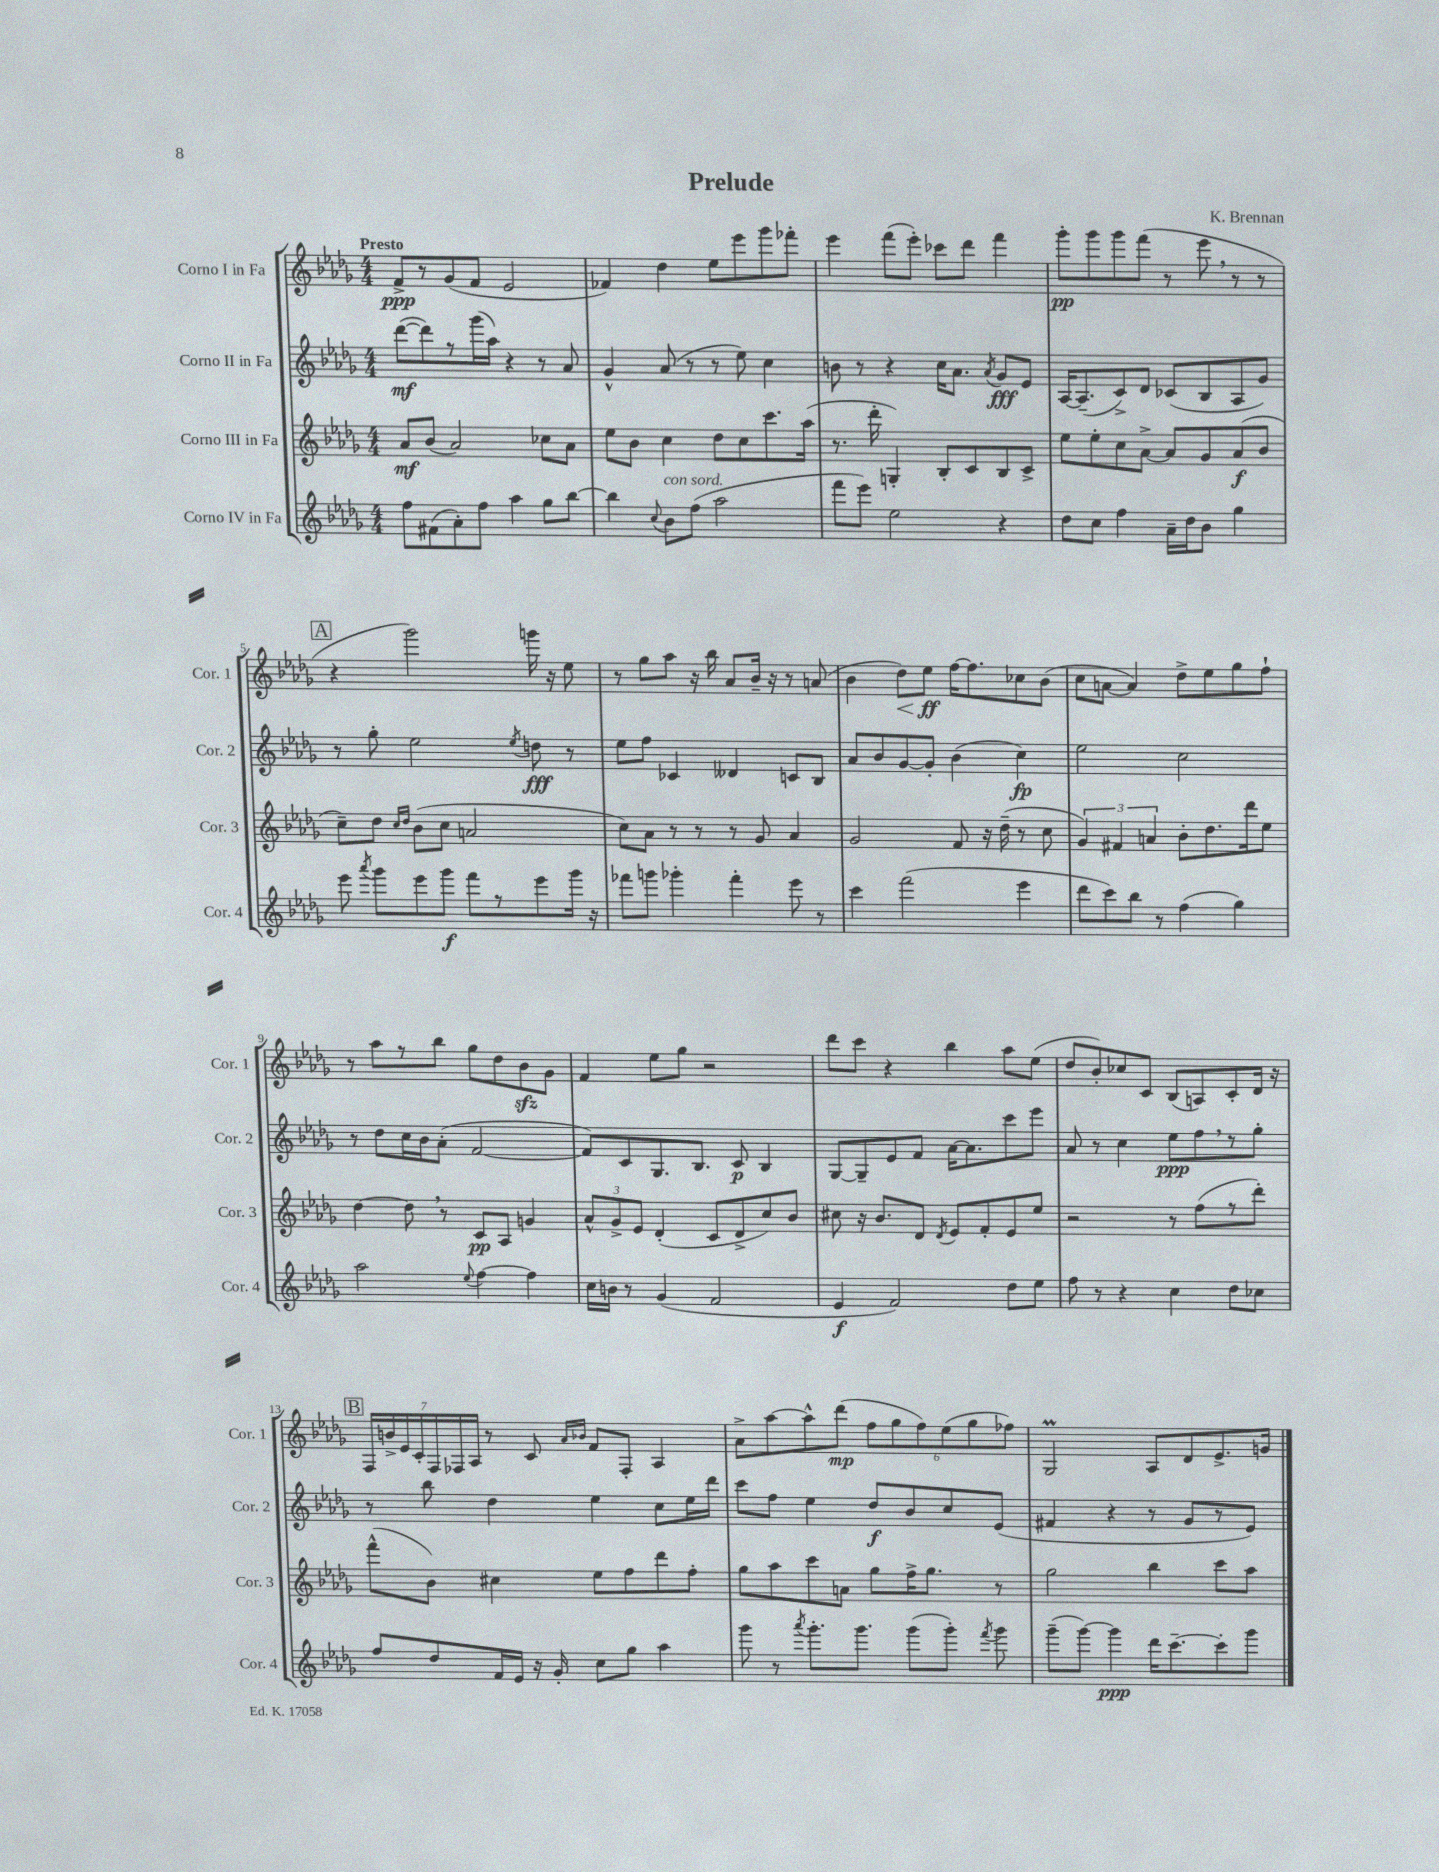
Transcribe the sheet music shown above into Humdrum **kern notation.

**kern	**kern	**kern	**kern
*staff4	*staff3	*staff2	*staff1
*clefG2	*clefG2	*clefG2	*clefG2
*k[b-e-a-d-g-]	*k[b-e-a-d-g-]	*k[b-e-a-d-g-]	*k[b-e-a-d-g-]
*M4/4	*M4/4	*M4/4	*M4/4
8ff\L	8a-/L	([8ddd-\L	8f^/L
(8f#\	(8b-/J	8ddd-\])	8r
8a-'\)	2a-/)	8r	(8g-/
8ff\J	.	(16ggg-\L	8f/J
.	.	16aa-\JJ)	.
4aa-\	.	4r	2e-/
8gg-\L	8cc-\L	8r	.
[8bb-\J	8a-\J	8a-/	.
=	=	=	=
4bb-\]	8ee-\L	4g-^^/	4f-/)
.	8b-\J	.	.
8qqcc/	.	.	.
8b-\L	4cc\	(8a-/	4dd-\
(8ff\J	.	8r	.
2aa-\	8dd-\L	8r	8ee-\L
.	8cc\	8ee-\)	8eee-\
.	8.ccc\	4cc\	8ggg-\
.	.	.	8fff-'\J
.	(16aa-\Jk	.	.
=	=	=	=
8fff\L	8.r	8b\	4eee-\
8eee-\J)	.	8r	.
.	16ddd-'\	.	.
2ee-\	4G'/)	4r	(8fff\L
.	.	.	8eee-'\J)
.	8B-'/L	16cc\LK	8ccc-\L
.	.	8.a-\J	.
.	8c/	.	8ddd-\J
.	.	8qa-/	.
4r	8B-/	8g-/L	4fff\
.	8c^/J	8e-/J	.
=	=	=	=
8dd-\L	8ee-\L	[16A-/LK	8ggg-'\L
.	.	(8.A-~/]	.
8cc\J	8ee-'\	.	8ggg-\
4ff\	8cc\	8c^/)	8ggg-\
.	[8a-^\J	8d-/J	(8fff\J
16a-~\LL	8a-/]L	(8c-/L	8r
16dd-\J	.	.	.
8b-\J	8g-/	8B-/	8eee-\
4gg-\	(8a-/	8A-/	8r
.	8b-/J	8g-/J)	8r
=	=	=	=
8eee-\	8cc~\L)	8r	4r
8qaaa-/	.	.	.
8ggg-\L	8dd-\J	8gg-'\	.
.	16qqcc/LL	.	.
.	16qqdd-/JJ	.	.
8eee-\	(8b-\L	2ee-\	2ggg-\)
8ggg-\J	8cc\J	.	.
8fff\L	2a/	.	.
8r	.	.	.
.	.	8qee-/	.
8eee-\	.	8dd\	16ggg\
.	.	.	16r
16ggg-\Jk	.	8r	8ee-\
16r	.	.	.
=	=	=	=
8fff-\L	8cc\L)	8ee-\L	8r
8ggg\J	8a-\J	8ff\J	8gg-\L
4ggg-'\	8r	4c-/	8aa-\J
.	8r	.	16r
.	.	.	16bb-\
4fff-'\	8r	4d--/	8a-/L
.	8g-/	.	16b-~/Jk
.	.	.	16r
8eee-\	4a-/	8c/L	8r
8r	.	8B-/J	(8a/
=	=	=	=
4ccc\	2g-/	8a-/L	4b-\
.	.	8b-/	.
(2fff\	.	[8g-/	8dd-\L)
.	.	8g-'/]J	8ee-\J
.	8f/	(4b-\	[16ff\LK
.	.	.	8.ff\]
.	16r	.	.
.	(16dd-~\	.	.
4eee-\	8r	4cc\)	8cc-\
.	8cc\	.	(8b-\J
=	=	=	=
8ddd-\L	6g-/)	2ee-\	8cc\L
8ccc\)	.	.	[8a\J
.	6f#/	.	.
8bb-\J	.	.	4a/])
.	6a/	.	.
8r	.	.	.
(4ff\	8b-'\L	2cc\	8dd-^\L
.	8.dd-\	.	8ee-\
4gg-\)	.	.	8gg-\
.	16ddd-\k	.	.
.	8ee-\J	.	8ff`\J
=	=	=	=
2aa-\	[4dd-\	8r	8r
.	.	8dd-\L	8aa-\L
.	8dd-\]	16cc\L	8r
.	.	16b-\J	.
.	8r	(8a-'\J	8bb-\J
8qqee-/	.	.	.
[4ff\	8c/L	[2f/	8gg-\L
.	8A-/J	.	8dd-\
4ff\]	4g/	.	8b-\
.	.	.	8g-\J
=	=	=	=
16cc\LL	12a-^^/L	8f/]L)	4f/
16b\JJ	.	.	.
.	12g-^/	.	.
8r	.	8c/	.
.	12e-/J	.	.
(4g-/	(4d-'/	8.G-/	8ee-\L
.	.	.	8gg-\J
.	.	8.B-/J	.
2f/	8c/L	.	2r
.	8d-^/	8c/	.
.	8cc/)	4B-/	.
.	8b-/J	.	.
=	=	=	=
4e-/	8cc#\	[8G-/L	8ddd-\L
.	16r	8G-~/]	8ccc\J
.	8.b-/L	.	.
2f/)	.	8e-/	4r
.	8d-/J	8f/J	.
.	8qd-/	.	.
.	8e-/L	[16a-\LK	4bb-\
.	.	8.a-\]	.
.	8f'/	.	.
8dd-\L	8e-/	8ccc\	8aa-\L
8ee-\J	8ee-/J	8eee-\J	(8ee-\J
=	=	=	=
8ff\	2r	8a-/	8dd-/L
8r	.	8r	8b-'/)
4r	.	4cc\	8cc-/
.	.	.	8c/J
4cc\	8r	8ee-\L	(8B-/L
.	(8ff\L	8ff\	8A/)
8dd-\L	8r	8r	8c'/
8cc-\J	8ddd-'\J)	8gg-'\J	16d-/Jk
.	.	.	16r
=	=	=	=
8ff/L	(8fff^^\L	8r	28F/LL
.	.	.	28b^/
.	.	.	28e-/
.	.	.	28c'/
8dd-/	8b-\J)	8bb-\	.
.	.	.	28F/
.	.	.	28F-/
.	.	.	28A-/JJ
16f/L	4cc#\	4dd-\	8r
16e-/JJ	.	.	.
16r	.	.	8c/
16g-'/	.	.	.
.	.	.	16qqa-/LL
.	.	.	16qqb-/JJ
8cc\L	8ee-\L	4ee-\	8f/L
8gg-\J	8ff\	.	8F-'/J
4aa-\	8ddd-\	8cc\L	4A-/
.	8ff'\J	16ee-\L	.
.	.	16ddd-\JJ	.
=	=	=	=
8ggg-\	8gg-\L	8ccc\L	8a-^\L
8r	8aa-\	8ff\J	[8aa-\
8qaaa-/	.	.	.
8.ggg-'\L	8ccc\	4ee-\	8aa-^^\]
.	8a\J	.	(8ddd-\J
8.ggg-\J	.	.	.
.	8gg-\L	8dd-/L	12ff\L
.	.	.	12gg-\
(8ggg-\L	16ff^\K	8b-/	.
.	.	.	12ff\)
.	8.gg-\J	.	.
8ggg-'\J)	.	8cc/	(12ee-\
.	.	.	12gg-\
8qfff/	.	.	.
8ggg-\	8r	(8e-/J	.
.	.	.	12ff-\J)
=	=	=	=
(8ggg-~\L	2gg-\	4f#/	2G-/
[8ggg-\J)	.	.	.
4ggg-\]	.	4r	.
16ddd-\LK	4bb-\	8r	8A-/L
[8.ccc~\	.	.	.
.	.	8g-/L	8d-/
8ccc'\]	8ccc\L	8r	8.e-^/
8ggg-\J	8aa-\J	8e-/J)	.
.	.	.	16g/Jk
==	==	==	==
*-	*-	*-	*-
